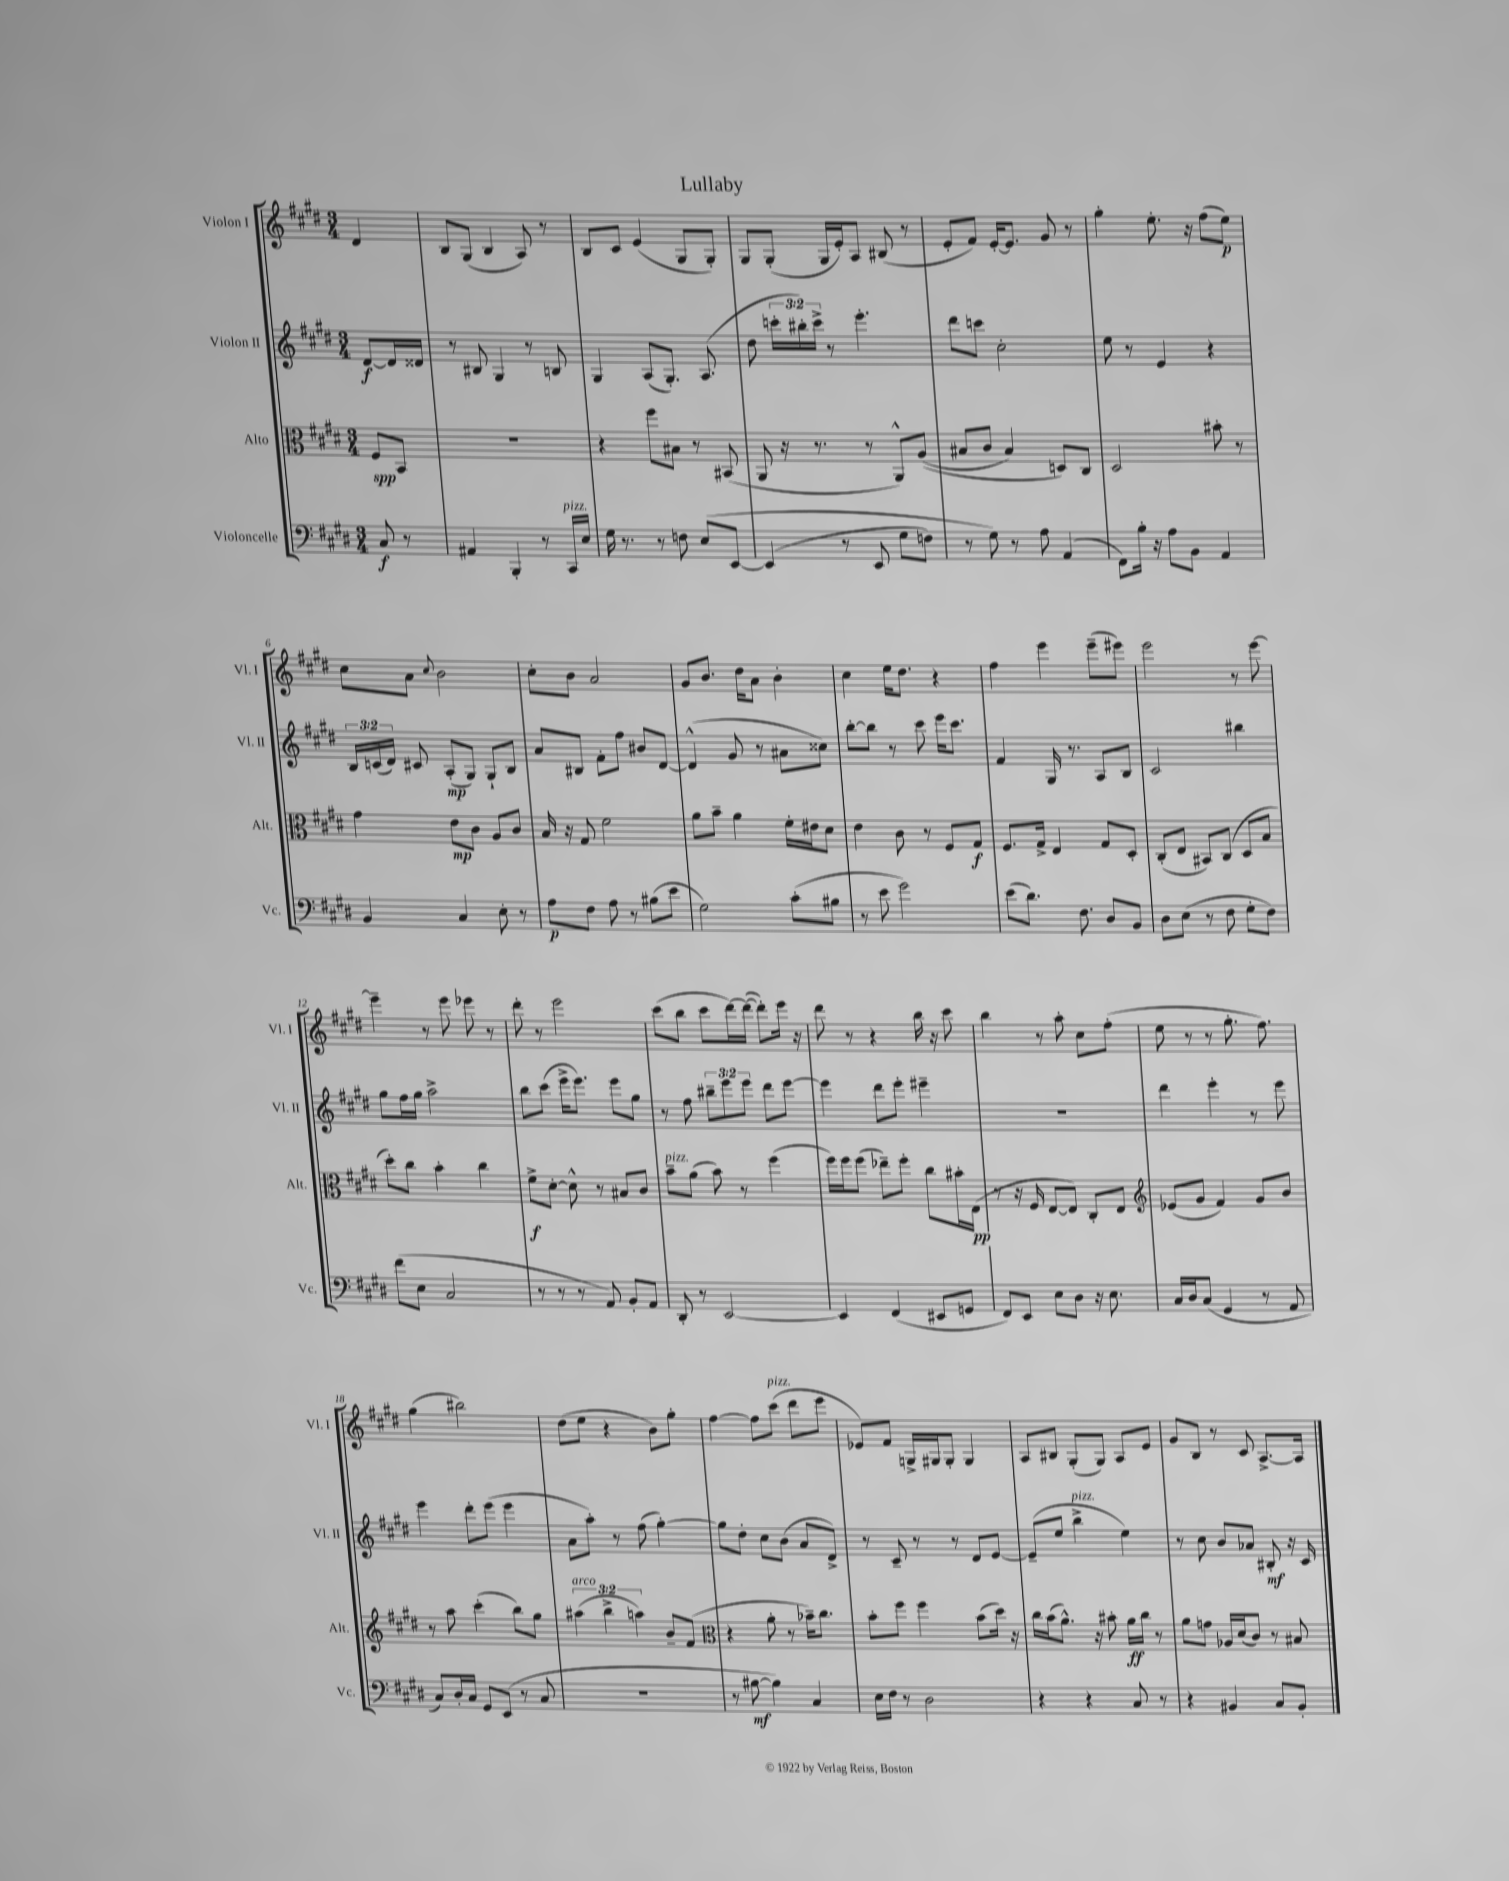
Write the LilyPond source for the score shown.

\header { title = "Lullaby" }
<<
\new StaffGroup <<
\new Staff = "s0" \with { instrumentName = "Violon I" shortInstrumentName = "Vl. I" } {
    \clef treble \key e \major \numericTimeSignature \time 3/4 \partial 4
    \autoBeamOff dis'4 |
    b8[ gis8]( b4 a8) r8 |
    b8[ cis'8] e'4( gis8[ gis8]-.) |
    gis8[ gis8]-.( gis16[ e'16-.) a8] bis8( r8 |
    e'8[-. fis'8]) e'16[~-. e'8.] gis'8 r8 |
    gis''4-. e''8.-. r16 fis''8[( e''8]\p) |
    cis''8[ a'8] \appoggiatura { cis''8 } b'2 |
    cis''8[-. b'8] a'2 |
    gis'8[ b'8.] dis''16[ a'8] b'4-. |
    cis''4 e''16[ dis''8.] r4 |
    fis''4 e'''4 e'''8[--( eis'''8]) |
    e'''2 r8 e'''8~ |
    e'''4-- r8 e'''8 ees'''8 r8 |
    dis'''8-. r8 e'''2 |
    cis'''8[( b''8] cis'''8[ dis'''16~) dis'''16]~( dis'''8[-.) e'''16] r16 |
    dis'''8 r8 r4 b''16 r16 cis'''8 |
    b''4 r8 a''8-. cis''8[ fis''8]-.( |
    e''8 r8 r8 gis''8.-. fis''8.) |
    gis''4( bis''2) |
    dis''8[( e''8] r4 b'8[) gis''8]-. |
    fis''4~ fis''8[ cis'''8]^\markup { \italic "pizz." }( dis'''8[ e'''8] |
    ees'8[) fis'8] g16[-> gis16 gis8]-. gis4 |
    a8[ bis8] gis8[-.( gis8]) a8[ e'8] |
    gis'8[ b8] r8 cis'8 a8.[~-> a16] \bar "|." |
}
\new Staff = "s1" \with { instrumentName = "Violon II" shortInstrumentName = "Vl. II" } {
    \clef treble \key e \major \numericTimeSignature \time 3/4 \override Staff.TupletNumber.text = #tuplet-number::calc-fraction-text \partial 4
    \autoBeamOff dis'8[~\f dis'16 disis'16] |
    r8 bis8 gis4 r8 b8 |
    gis4 a8[( gis8.]-.) a8.( |
    dis''8 \tuplet 3/2 { c'''16[-. bis''16-.) c'''16]-> } r8 e'''4.-. |
    dis'''8[ c'''8] cis''2-. |
    e''8 r8 e'4 r4 |
    \tuplet 3/2 { b16[ c'16( dis'16]) } cis'8 a8[-.\mp( gis8]) gis8[-! b8] |
    a'8[ bis8] fis'8[-. fis''8] bis'8[ dis'8]~ |
    dis'4-^( gis'8 r8 ais'8[ cisis''8]) |
    b''8[~-. b''8] r8 cis'''8 e'''16[ cis'''8.] |
    fis'4 gis16 r8. a8[ b8] |
    cis'2 bis''4 |
    gis''8[ fis''16 gis''16] a''2-> |
    b''8[ cis'''8]( e'''16[-> e'''8.]) e'''8[ gis''8] |
    r8 fis''8 \tuplet 3/2 { bis''8[-- e'''8 e'''8] } dis'''8[ e'''8]~ |
    e'''4 dis'''8[ e'''8]-. eis'''4-- |
    R2. |
    dis'''4 e'''4-. r8 e'''8 |
    e'''4 dis'''8[-. e'''8]( e'''4 |
    a'8[ a''8]-.) r8 fis''8( gis''4~-.) |
    gis''8[ dis''8]-. cis''8[ b'8]( a'8[ dis'8]->) |
    r8 cis'8-- r8 r8 dis'8[ e'8]~ |
    e'8[--( e''8] b''4->^\markup { \italic "pizz." } e''4) |
    r8 cis''8 b'8[ aes'8] bis8-.\mf r16 cis'16 \bar "|." |
}
\new Staff = "s2" \with { instrumentName = "Alto" shortInstrumentName = "Alt." } {
    \clef alto \key e \major \numericTimeSignature \time 3/4 \override Staff.TupletNumber.text = #tuplet-number::calc-fraction-text \partial 4
    \autoBeamOff fis8[\spp b,8] |
    R2. |
    r4 fis''8[ bis8] r8 bis,8( |
    a,8 r16 r8. r8 a,8[-^) a8](\( |
    bis8[ cis'8] bis4) d8[\) cis8] |
    dis2 bis'8-. r8 |
    gis'4 e'8[\mp cis'8] a8[ cis'8] |
    b16 r16 gis8 fis'2 |
    a'8[ b'8]-- a'4 fis'16[-. eis'16 dis'8] |
    e'4 cis'8 r8 fis8[ gis8]\f |
    fis8.[ gis16]-> e4 gis8[ dis8]-. |
    cis8[-.( e8] bis,8[) cis8]( dis8[ b8] |
    dis''8[-.) cis''8] b'4-. cis''4 |
    fis'8[->\f dis'8]~-. dis'8-^ r8 bis8[ cis'8] |
    b'8[--^\markup { \italic "pizz." } a'8]( b'8) r8 fis''4( |
    fis''16[) fis''16 fis''8]( ees''8[--) fis''8]-. cis''8[ bis'16-. e16]\pp( |
    r8 r16 fis16 e8[~ e8]) cis8[-. e8] |
    \clef treble ees'8[( gis'8] fis'4) gis'8[ b'8] |
    r8 a''8 cis'''4-.( b''8[) gis''8] |
    \tuplet 3/2 { ais''4^\markup { \italic "arco" }( b''4-> a''4) } b'8[-- fis'8]( |
    \clef alto r4 a'8-. r8 bes'16[--) cis''8.] |
    b'8[-. fis''8] fis''4 b'8[( dis''16]) r16 |
    cis''16[ b'16( a'8.]-^) r16 bis'8-. a'16[\ff cis''16] r8 |
    a'8[ g'8] aes16[ dis'16( cis'8]) r8 bis8 \bar "|." |
}
\new Staff = "s3" \with { instrumentName = "Violoncelle" shortInstrumentName = "Vc." } {
    \clef bass \key e \major \numericTimeSignature \time 3/4 \partial 4
    \autoBeamOff cis8\f r8 |
    ais,4 b,,4-. r8 cis,16[^\markup { \italic "pizz." } e16] |
    gis16 r8. r8 f8 e8[\( e,8]~ |
    e,4( r8 e,8 gis8[ f8]) |
    r8 gis8\) r8 a8 a,4( |
    fis,8[) b16]-. r16 a8[ b,8] a,4 |
    b,4 cis4 e8-. r8 |
    a8[\p fis8] a8 r8 bis8[( e'8] |
    gis2) cis'8[-.( bis8] |
    r8 e'8 gis'2) |
    e'8[( dis'8.]) fis8. dis8[ b,8] |
    dis8[ e8]( r8 fis8 gis8[-. fis8]) |
    fis'8[( e8] cis2 |
    r8 r8 r8 a,8) b,8[-. a,8] |
    dis,8-. r8 e,2~ |
    e,4 fis,4( eis,8[ g,8] |
    fis,8[) e,8] e8[ dis8] r16 e8. |
    cis16[ dis16 cis8]( gis,4 r8 a,8 |
    cis8[) dis16-. cis16] gis,8[ e,8]( r8 cis8 |
    R2. |
    r8 bis8~\mf bis4) cis4 |
    e16[ fis16] r8 dis2 |
    r4 r4 cis8 r8 |
    r4 bis,4 cis8[ bis,8]-. \bar "|." |
}
>>
>>
